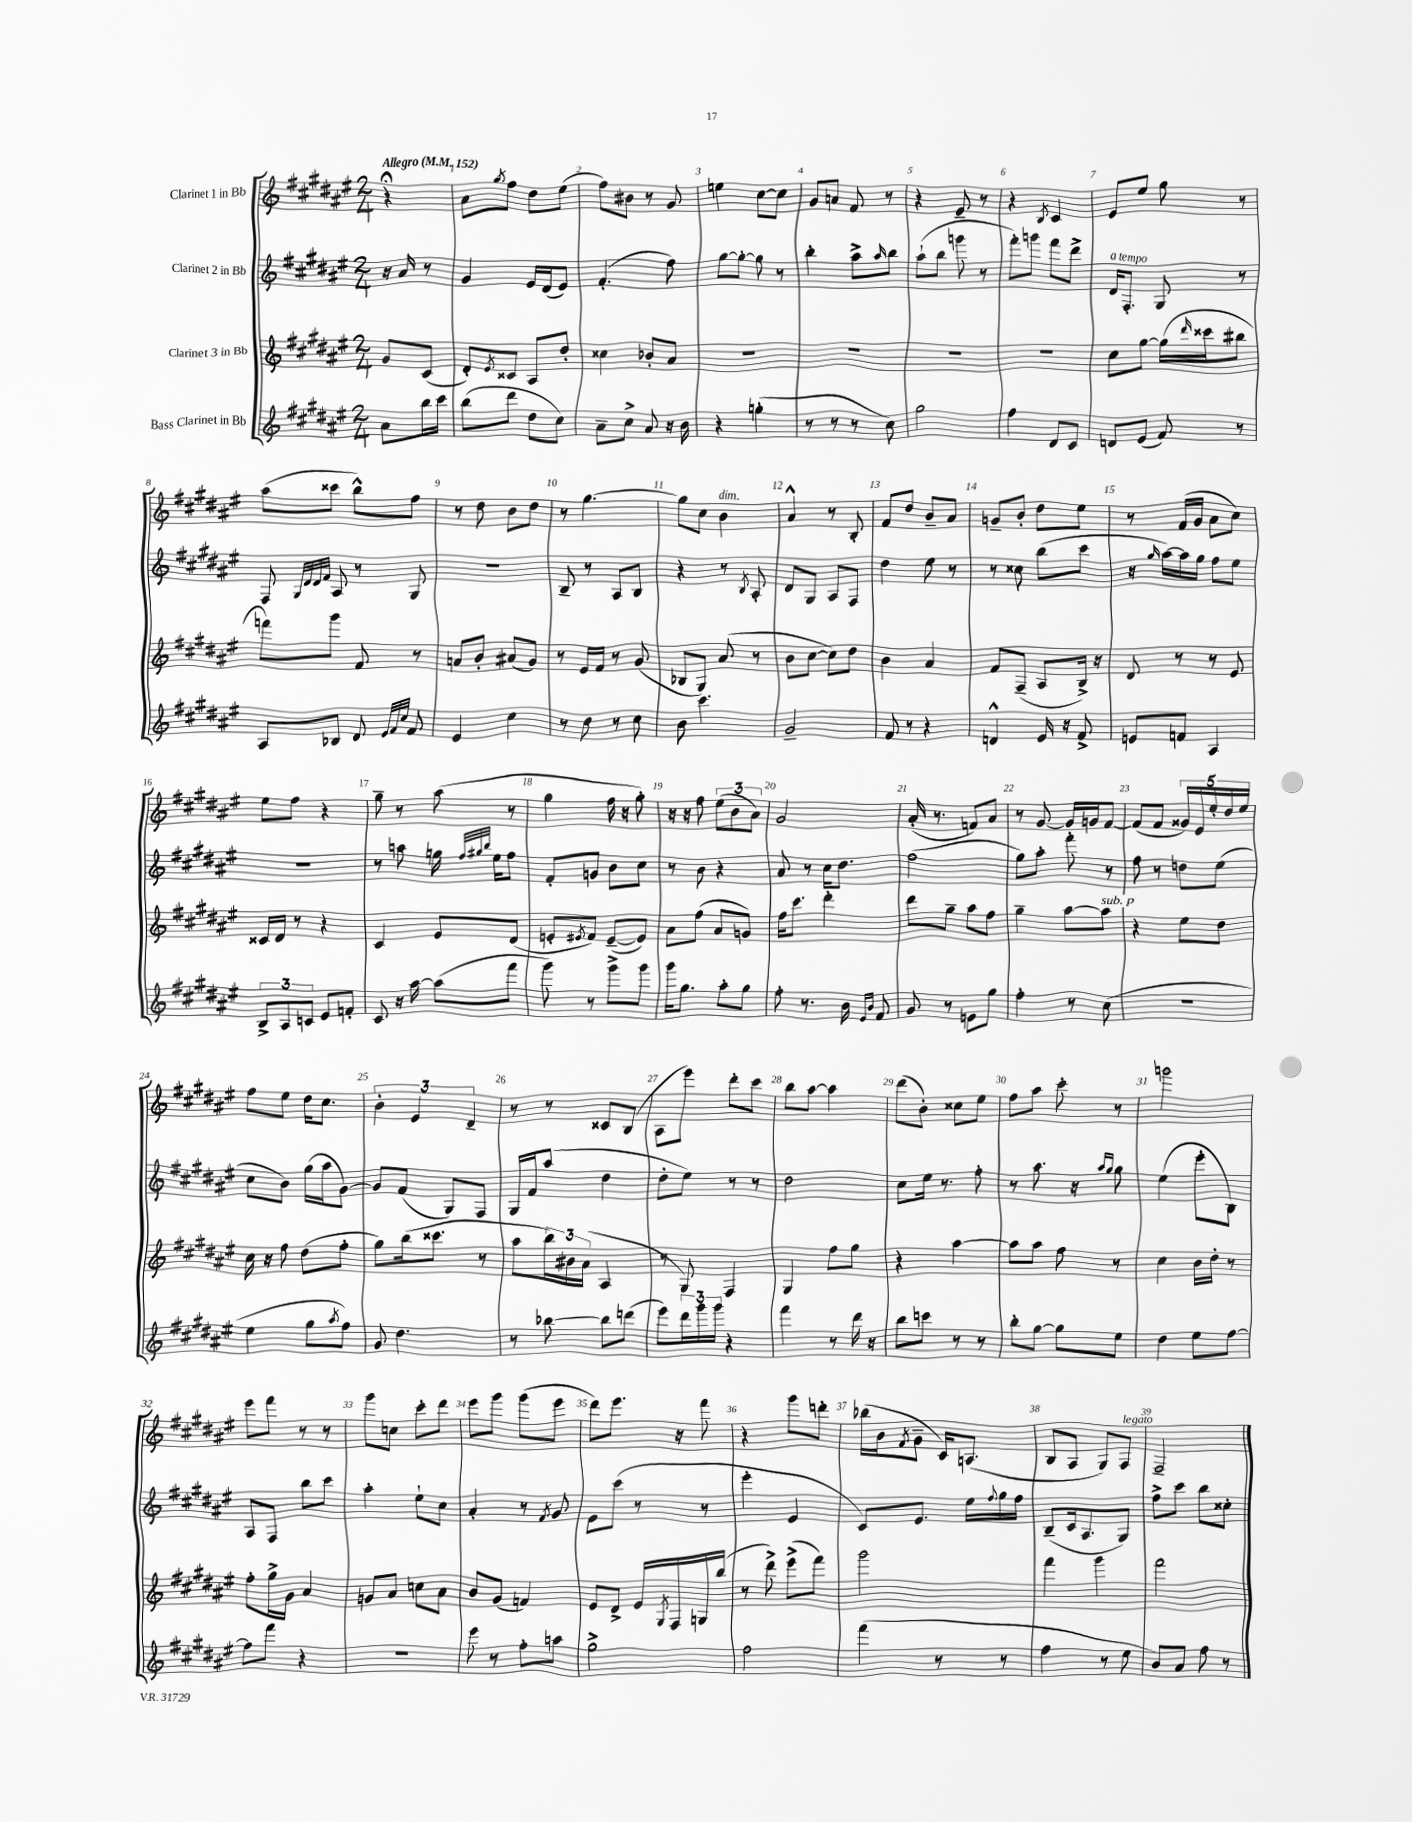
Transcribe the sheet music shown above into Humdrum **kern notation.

**kern	**kern	**kern	**kern
*staff4	*staff3	*staff2	*staff1
*clefG2	*clefG2	*clefG2	*clefG2
*k[f#c#g#d#a#e#]	*k[f#c#g#d#a#e#]	*k[f#c#g#d#a#e#]	*k[f#c#g#d#a#e#]
*M2/4	*M2/4	*M2/4	*M2/4
*MM152	*MM152	*MM152	*MM152
8a#\L	8g#/L	16r	4r;
.	.	16a#/	.
16bb\L	(8c#/J	8r	.
16ccc#\JJ	.	.	.
=	=	=	=
(8bb\L	8d#'/L)	4g#/	8a#\L
.	8qe#/	.	8qgg#/
8ddd#\J	8c##/J	.	8ff#\J
8dd#\L	8A#/L	16e#/LL	8dd#\L
.	.	(16d#/J	.
8cc#\J)	8dd#'/J	8e#/J)	(8ee#\J
=	=	=	=
8a#~\L	4cc##\	(4.f#'/	8ff#\L)
8cc#^\J	.	.	8b#\J
8a#/	8b-'/L	.	8r
16r	8a#/J	8ff#\)	8g#/
16b\	.	.	.
=	=	=	=
4r	2r	[8gg#\L	4ee\
.	.	8gg#'\_J	.
(4gg'\	.	8gg#\]	[8cc#\L
.	.	8r	8cc#\]J
=	=	=	=
8r	2r	4bb'\	8g#/L
8r	.	.	8a/J
8r	.	8aa#^\L	8f#/
.	.	16qqaa#/	.
8cc#\)	.	8bb\J	8r
=	=	=	=
2gg#\	2r	(8aa#`\L	4r
.	.	8bb\J	.
.	.	8ggg\	8e#~/
.	.	8r	8r
=	=	=	=
4ff#\	2r	8fff#'\L)	4r
.	.	8ggg\J	.
.	.	.	8qB/
8d#/L	.	8fff#\L	4c#/
8c#/J	.	8ddd#^\J	.
=	=	=	=
8d/L	8cc#\L	16d#/LK	8e#/L
.	.	8.F#'/J	.
(8e#/J	[8gg#\J	.	8ee#/J
8f#/)	(16gg#\]LL	8G#/	8gg#\
.	16qqddd#/	.	.
.	16ccc##\J	.	.
8r	8bb#\J	8r	8r
=	=	=	=
8A#/L	8fff\L)	8F#/	(8aa#\L
.	.	32qqG#/LLL	.
.	.	32qqd#/	.
.	.	32qqd#/	.
.	.	32qqf#/JJJ	.
8B-/J	8ggg#\J	8A#/	8ccc##\J
8d#/	8f#/	8r	8bb^^\L)
32qqe#/LLL	.	.	.
32qqf#/	.	.	.
32qqcc#/JJJ	.	.	.
8f#/	8r	8G#/	8ff#\J
=	=	=	=
4e#/	8a/L	2r	8r
.	8b'/J	.	8dd#\
4cc#\	(8a#/L	.	8b\L
.	8g#/J)	.	8dd#\J
=	=	=	=
8r	8r	8B~/	8r
8dd#\	16e#/LL	8r	[4.gg#\
.	16f#/JJ	.	.
8r	8r	8A#/L	.
8cc#\	(8g#/	8B/J	.
=	=	=	=
8b\	8B-/L	4r	8gg#\]L
4.ccc#\	8G#/J)	.	8cc#\J
.	(8a#/	8r	4b\
.	.	8qB/	.
.	8r	8A#'/	.
=	=	=	=
2g#~/	8b\L	8d#/L	4a#^^/
.	[8cc#\J	8G#/J	.
.	8cc#\]L)	8A#/L	8r
.	8dd#\J	8F#/J	8B'/
=	=	=	=
8f#/	4b\	4dd#\	8f#/L
8r	.	.	8dd#/J
4r	4a#/	8ee#\	8b~/L
.	.	8r	8a#/J
=	=	=	=
4d^^/	8f#/L	8r	8g~/L
.	(8F#~/J	8cc##\	8b'/J
16e#/	8A#/L	(8bb\L	8dd#\L
16r	.	.	.
8f#^/	16B^/Jk)	8ccc#\J	8ee#\J
.	16r	.	.
=	=	=	=
8e/L	8d#/	16r	8r
.	.	16qqgg#/	.
.	.	[16aa#\LL)	.
8f/J	8r	16aa#\]	(16f#/LL
.	.	16gg#\JJ	16g#/JJ
4A#/	8r	8ff#\L	8a#\L
.	8e#/	8ee#\J	8cc#\J)
=	=	=	=
12B^/L	16c##/LL	2r	8ee#\L
.	16d#/JJ	.	.
12A#/	.	.	.
.	8r	.	8ff#\J
12c/J	.	.	.
8e#/L	4r	.	4r
8f'/J	.	.	.
=	=	=	=
8c#/	4c#/	8r	8gg#~\
16r	.	8aa\	8r
[16aa#\	.	.	.
(8aa#\]L	8e#/L	16gg\	(8aa#\
.	.	32qqff#/LLL	.
.	.	32qqgg#/	.
.	.	32qqbb/JJJ	.
.	.	16ee#\LK	.
8fff#\J	(8d#/J	8ff#\J	8r
=	=	=	=
8ggg#\)	8e'/L	8f#'/L	4gg#\
.	8qe#/	.	.
8r	8f#/J)	8g/J	.
8ggg#^\L	([8e#~/L	8b\L	16ff#\
.	.	.	16r
8ggg#\J	8e#/]J)	8cc#\J	8gg#'\)
=	=	=	=
16ggg#\LK	8a#\L	8r	16r
8.gg#\J	.	.	16r
.	(8ff#\J	8b\	8ff#\
8aa#'\L	8a#/L	4r	(12ee#\L
.	.	.	12b\
8gg#\J	8g/J)	.	.
.	.	.	12a#\J)
=	=	=	=
8ff#'\	16ff#\LK	8a#/	2g#/
.	8.ccc#\J	.	.
8.r	.	8r	.
.	4ddd#'\	16cc#\LK	.
16b\	.	8.dd#\J	.
16qqe#/LL	.	.	.
16qqb/JJ	.	.	.
8f#/	.	.	.
=	=	=	=
8g#/	8ddd#\L	(2ff#\	(16a#'/
.	.	.	8.r
8r	8gg#~\J	.	.
8e\L	8aa#\L	.	8f/L)
8gg#\J	8ff#\J	.	8a#/J
=	=	=	=
4ff#'\	4gg#~\	8gg#\L)	8r
.	.	8aa#'\J	[8g#/
8r	[8aa#\L	8fff#'\	16g#/]LL
.	.	.	16g/J
(8cc#\	8aa#\]J	8r	[8f#/J
=	=	=	=
2r	4r	8ff#\	(8f#/]L
.	.	8r	8f#/J
.	8ee#\L	8dd\L	20g##/LL)
.	.	.	20e#/
.	.	.	20ee#'/
.	8dd#\J	(8ee#\J	.
.	.	.	20dd#/
.	.	.	20ee#/JJ
=	=	=	=
4ee#\	16cc#\	8cc#\L	8ff#\L
.	16r	.	.
.	8ff#\	8b\J)	8ee#\J
8gg#\L	(8dd#\L	(16gg#\LL	16dd#\LK
.	.	16aa#\J	8.cc#\J
8qaa#/	.	.	.
8ff#\J)	8ff#'\J	[8g#\J)	.
=	=	=	=
8g#/	8gg#\L)	8g#/]L	6b'\
4.dd#\	(16bb\k	(8f#/J	.
.	.	.	6e#/
.	8.ccc##\J	.	.
.	.	8G#/L)	.
.	.	.	6d#~/
.	8r	8F#/J	.
=	=	=	=
8r	8aa#\L	16G#/LL	8r
.	.	16f#/J	.
[8bb-\	24bb\L)	(8aa#/J	8r
.	24b#\	.	.
.	(24a#\JJ	.	.
8bb-\]L	4A#/	4dd#\	8c##/L
(8ddd\J	.	.	(8B/J
=	=	=	=
8eee#\L)	8r	8dd#'\L	8A#\L
24ddd#\L	8G#/)	8ee#\J)	8eee#\J)
24ggg#\	.	.	.
24ggg#\JJ	.	.	.
4r	4F#/	8r	8ddd#'\L
.	.	8r	8ccc#\J
=	=	=	=
4fff#\	4G#/	2dd#\	8bb\L
.	.	.	[8aa#\J
8r	8ff#\L	.	4aa#\]
16ddd#\	8gg#\J	.	.
16r	.	.	.
=	=	=	=
8bb\L	4r	8cc#\L	(8ddd#\L
8ccc\J	.	16ee#\Jk	8b'\J)
.	.	8.r	.
8r	[4aa#\	.	8cc##\L
8r	.	8ff#'\	8ee#\J
=	=	=	=
8bb'\L	8aa#\]L	8r	8ff#\L
[8gg#\J	8aa#\J	8.aa#\	8aa#\J
8gg#\]L	8ff#\	.	8ccc#'\
.	.	16r	.
.	.	16qqaa#/LL	.
.	.	16qqgg#/JJ	.
8ee#\J	8r	8gg#\	8r
=	=	=	=
4dd#\	4cc#\	(4ee#\	2ggg\
8ee#\L	16b\LL	8eee#'\L	.
.	16dd#'\JJ	.	.
[8ff#\J	8r	8B\J)	.
=	=	=	=
8ff#\]L	8ff#'\L	8A#/L	8eee#\L
8fff#\J	16gg#^\L	8F#/J	8fff#\J
.	16g#\JJ	.	.
4r	4a#/	8bb\L	8r
.	.	8ccc#\J	8r
=	=	=	=
2r	8g/L	4aa#'\	8ggg#\L
.	8a#/J	.	8cc\J
.	8cc\L	8ee#`\L	8ccc#'\L
.	8a#\J	8cc#\J	8ddd#\J
=	=	=	=
8eee#\	8b/L	4a#'/	8eee#\L
8r	(8g#/J	.	8ggg#\J
8ff#'\L	4f/)	8r	(8ggg#\L
.	.	8qf#/	.
8aa\J	.	8g#/	8eee#\J
=	=	=	=
2gg#^\	8e#/L	8e#\L	8ddd#\L)
.	8d#^/J	(8ccc#\J	8.eee#\J
.	16e#/LL	8r	.
.	8qG#/	.	.
.	16F#/	.	16r
.	16G/	8r	8fff#\
.	(16bb/JJ	.	.
=	=	=	=
2ff#\	8r	4eee#'\	4r
.	8ddd#^\)	.	.
.	(8eee#^\L	4e#/	8ggg#\L
.	8fff#\J)	.	8ddd'\J
=	=	=	=
(4fff#\	2ggg#\	8c#/L)	(16bb-\LL
.	.	.	16b\J
.	.	.	8qf#/
.	.	8.e#/J	8g#~\J
8r	.	.	16c#/LK)
.	.	16ee#\LL	(8.A/J
.	.	8qqff#/	.
8r	.	16gg#\	.
.	.	16ff#\JJ	.
=	=	=	=
4ff#\	4fff#\	(8B~/L	8B/L
.	.	16c#/k	8A#/J
.	.	8.A#/	.
8r	4ggg#\	.	8G#/L)
8ee#\	.	8G#/J)	8F#/J
=	=	=	=
8b/L)	2fff#\	8ff#^\L	2F#~/
8a#/J	.	8ccc#\J	.
8ff#\	.	8bb\L	.
8r	.	8cc##'\J	.
==	==	==	==
*-	*-	*-	*-
